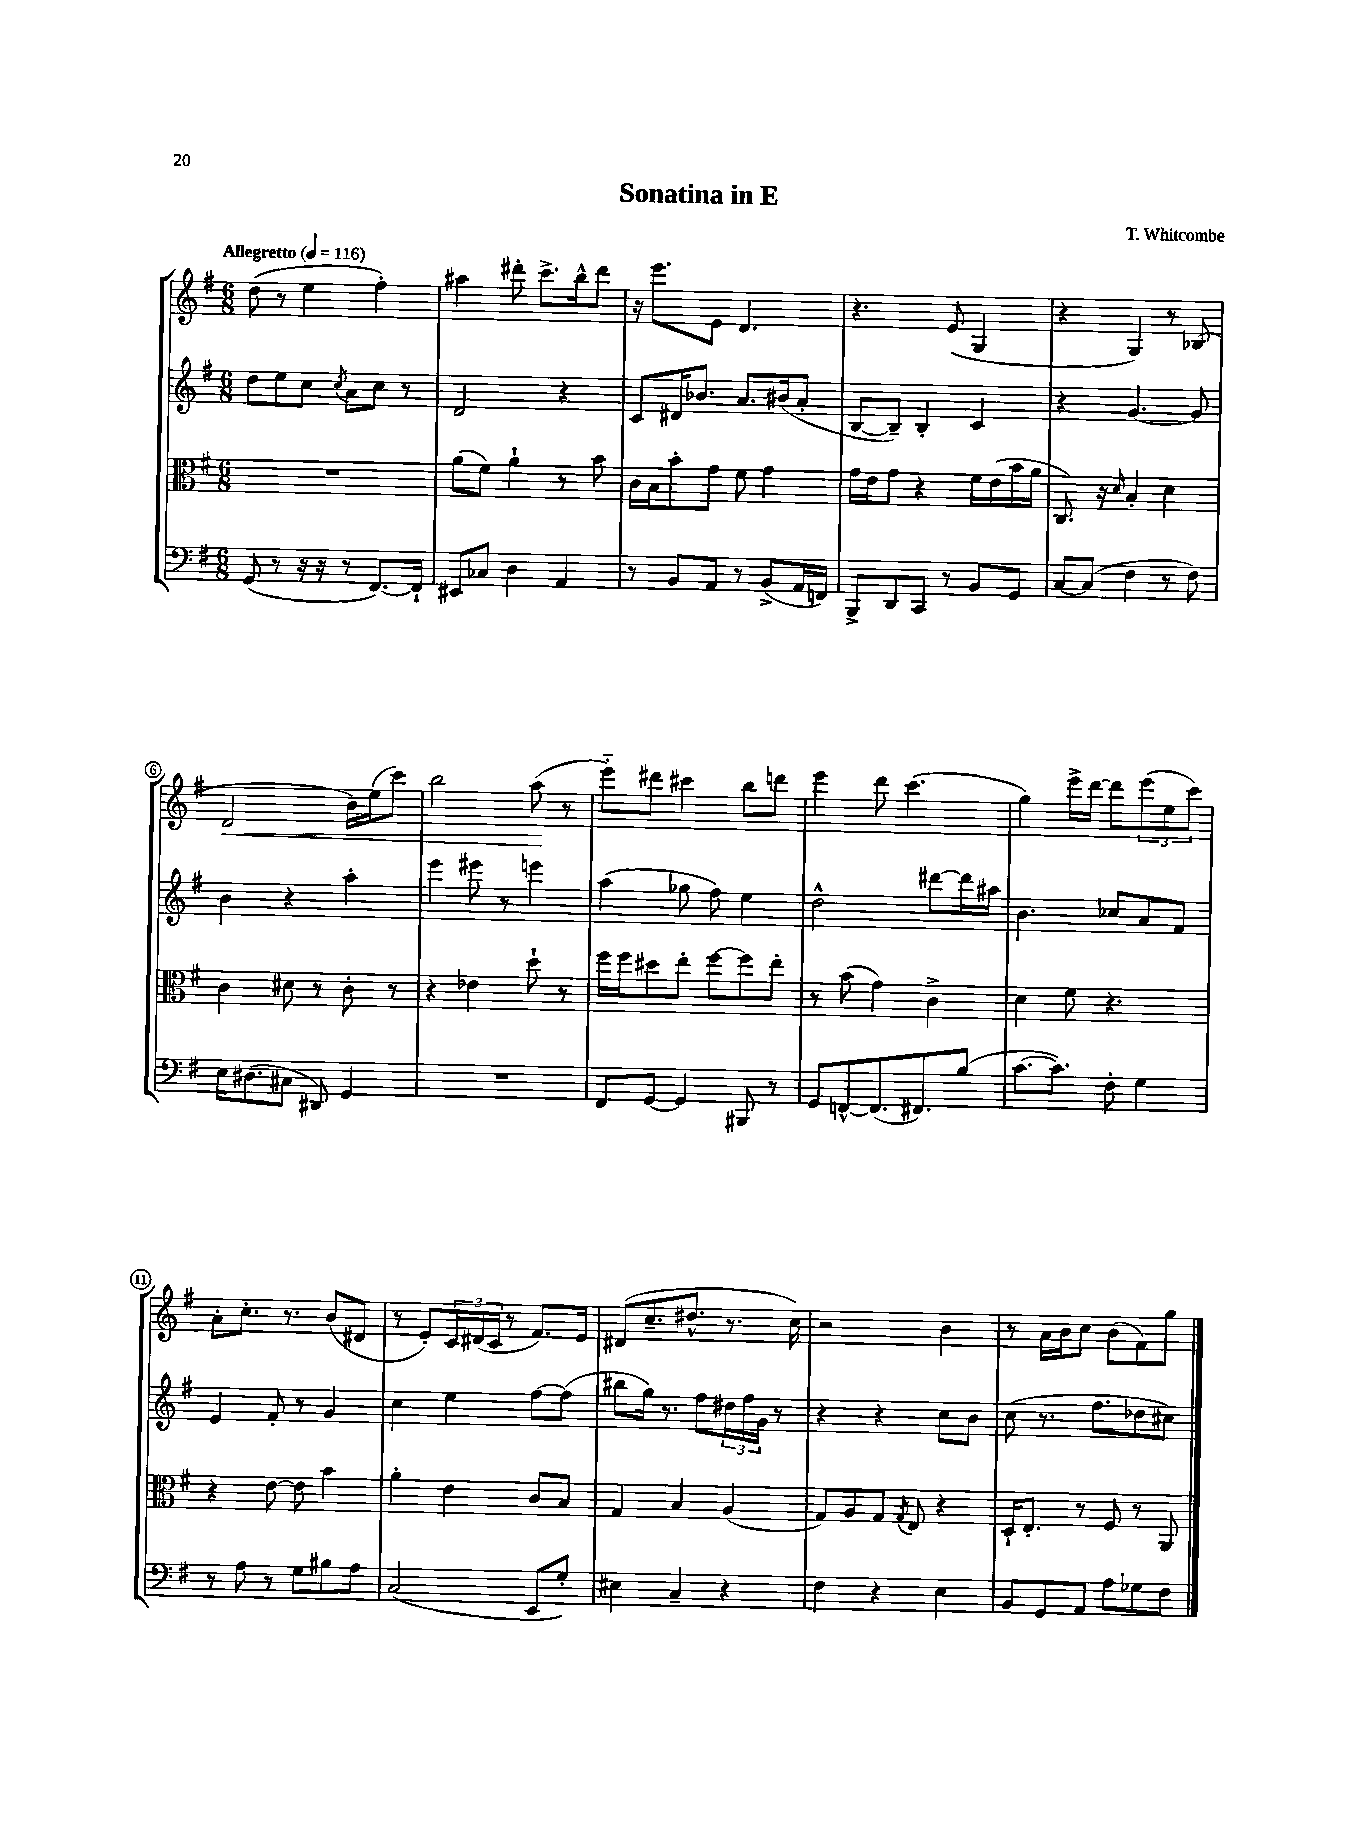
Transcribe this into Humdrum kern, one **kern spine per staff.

**kern	**kern	**kern	**kern	**dynam
*part4	*part3	*part2	*part1	*part1
*staff4	*staff3	*staff2	*staff1	*staff1
*clefF4	*clefC3	*clefG2	*clefG2	*
*k[f#]	*k[f#]	*k[f#]	*k[f#]	*
*M6/8	*M6/8	*M6/8	*M6/8	*
*MM116	*MM116	*MM116	*MM116	*
=1	=1	=1	=1	=1
!	!	!	!LO:TX:a:B:t=Allegretto	!
(8GG/	2.r	8dd\L	(8dd\	.
8r	.	8ee\	8r	.
16r	.	8cc\J	4ee\	.
16r	.	.	.	.
.	.	8qcc/	.	.
8r	.	8a\L	.	.
[8.FF#/L)	.	8cc\J	4ff#'\)	.
.	.	8r	.	.
16FF#`/Jk]	.	.	.	.
=2	=2	=2	=2	=2
8EE#X/L	(8a\L	2d/	4aa#X\	.
8C-X/J	8f#\J)	.	.	.
4D\	4a`\	.	8ddd#X'\	.
.	.	.	8.ccc^\L	.
4AA/	8r	4r	.	.
.	.	.	16bb^^\k	.
.	8b\	.	8ddd#\J	.
=3	=3	=3	=3	=3
8r	16c\LL	8c/L	16r	.
.	16B\J	.	8.eee\L	.
8BB/L	8b'\	16d#X/K	.	.
.	.	8.b-X/J	.	.
8AA/J	8g\J	.	8e\J	.
8r	8f#\	8.a/L	4.d/	.
(8BB^/L	4g\	.	.	.
.	.	(16b#X/k	.	.
16AA/L	.	8a'/J	.	.
16FFn/JJ)	.	.	.	.
=4	=4	=4	=4	=4
8BBB^/L	16g\LL	[8B/L	4.r	.
.	16e\J	.	.	.
8DD/	8g\J	8B~/J])	.	.
8CC/J	4r	4B'/	.	.
8r	.	.	(8e/	.
8BB/L	16f#\LL	4c/	4G/	.
.	(16e\	.	.	.
8GG/J	16b\	.	.	.
.	16a\JJ	.	.	.
=5	=5	=5	=5	=5
[8C/L	8.C/)	4r	4r	.
(8C/J]	.	.	.	.
.	16r	.	.	.
.	16qqd/	.	.	.
4F#\	4B'/	[4.g/	4G/)	.
8r	4d\	.	8r	.
8F#\)	.	8g/]	(8B-X/	.
!!LO:LB:g=z
=6	=6	=6	=6	=6
!	!	!	!	!LO:HP:b
16E\KL	4c\	4b\	2d/	<
(8.D#X\	.	.	.	.
8C#X\J	8d#X\	4r	.	.
8DD#X/)	8r	.	.	.
4GG/	8c'\	4aa'\	16b\LL)	.
.	.	.	(16ee\J	.
.	8r	.	8ccc\J)	.
=7	=7	=7	=7	=7
2.r	4r	4eee\	2bb\	.
.	4e-X\	8eee#X\	.	.
.	.	8r	.	.
.	8dd`\	4eeen\	(8aa\	.
.	8r	.	8r	[
=8	=8	=8	=8	=8
8FF#/L	16ff#\LL	(4aa\	8eee\L)	.
.	16ff#\J	.	.	.
[8GG/J	8dd#X\	.	8ddd#X\J	.
4GG/]	8ee'\J	8gg-X\	4ccc#X\	.
.	[8ff#\L	8ff#\)	.	.
8BBB#X/	8ff#\]	4ee\	8bb\L	.
8r	8ee'\J	.	8dddn\J	.
=9	=9	=9	=9	=9
8GG/L	8r	2dd^^\	4eee\	.
[8FFn^^/	(8b\	.	.	.
(8.FF/]	4g\)	.	8ddd\	.
.	.	.	(4.ccc\	.
8.FF#X/)	.	.	.	.
.	4c^\	[8ddd#X\L	.	.
(8B/J	.	16ddd#\L]	.	.
.	.	16aa#X\JJ	.	.
=10	=10	=10	=10	=10
[8.c\L	4d\	4.b\	4gg\)	.
8.c\J])	.	.	.	.
.	8f#\	.	16eee^\LL	.
.	.	.	[16ddd\JJ	.
8F#'\	4.r	8cc-X/L	8ddd\L]	.
4G\	.	8a/	(12eee\	.
.	.	.	12ee\	.
.	.	8f#/J	.	.
.	.	.	12ccc\J)	.
!!LO:LB:g=z
=11	=11	=11	=11	=11
8r	4r	4e/	8a'\L	.
8A\	.	.	8.cc'\J	.
8r	[8e\	8f#'/	.	.
.	.	.	8.r	.
8G\L	8e\]	8r	.	.
8B#X\	4b\	4g/	(8b/L	.
8A\J	.	.	8d#X/J	.
=12	=12	=12	=12	=12
(2C/	4a'\	4cc\	8r	.
.	.	.	8e'/L)	.
.	4e\	4ee\	24c/L	.
.	.	.	(24d#X/	.
.	.	.	24c/JJ	.
.	.	.	8r	.
8EE/L	8c/L	[8ff#\L	8.f#/L)	.
8G'/J)	8B/J	(8ff#\J]	.	.
.	.	.	16e/Jk	.
=13	=13	=13	=13	=13
4E#X\	4G/	8bb#X\L	(8d#X/L	.
.	.	16gg\Jk)	8.cc~/	.
.	.	8.r	.	.
4C~/	4B/	.	.	.
.	.	.	8.dd#X^^/J	.
.	.	8ff#\L	.	.
4r	(4A/	24dd#X\L	8.r	.
.	.	24ff#\	.	.
.	.	24g\JJ	.	.
.	.	8r	.	.
.	.	.	16cc\)	.
=14	=14	=14	=14	=14
4F#\	8G/L)	4r	2r	.
.	8A/	.	.	.
4r	8G/J	4r	.	.
.	8qG/	.	.	.
.	8E/	.	.	.
4E\	4r	8cc\L	4b\	.
.	.	8b\J	.	.
=15	=15	=15	=15	=15
8BB/L	16D`/KL	(8cc\	8r	.
.	8.E'/J	.	.	.
8GG/	.	8.r	16a\LL	.
.	.	.	16b\J	.
8AA/J	8r	.	8cc\J	.
.	.	8.ff#\L	.	.
8A\L	8F#/	.	(8b\L	.
8G-X\	8r	8dd-X\	8f#\)	.
8F#\J	8AA/	8cc#X\J)	8gg\J	.
==	==	==	==	==
*-	*-	*-	*-	*-
